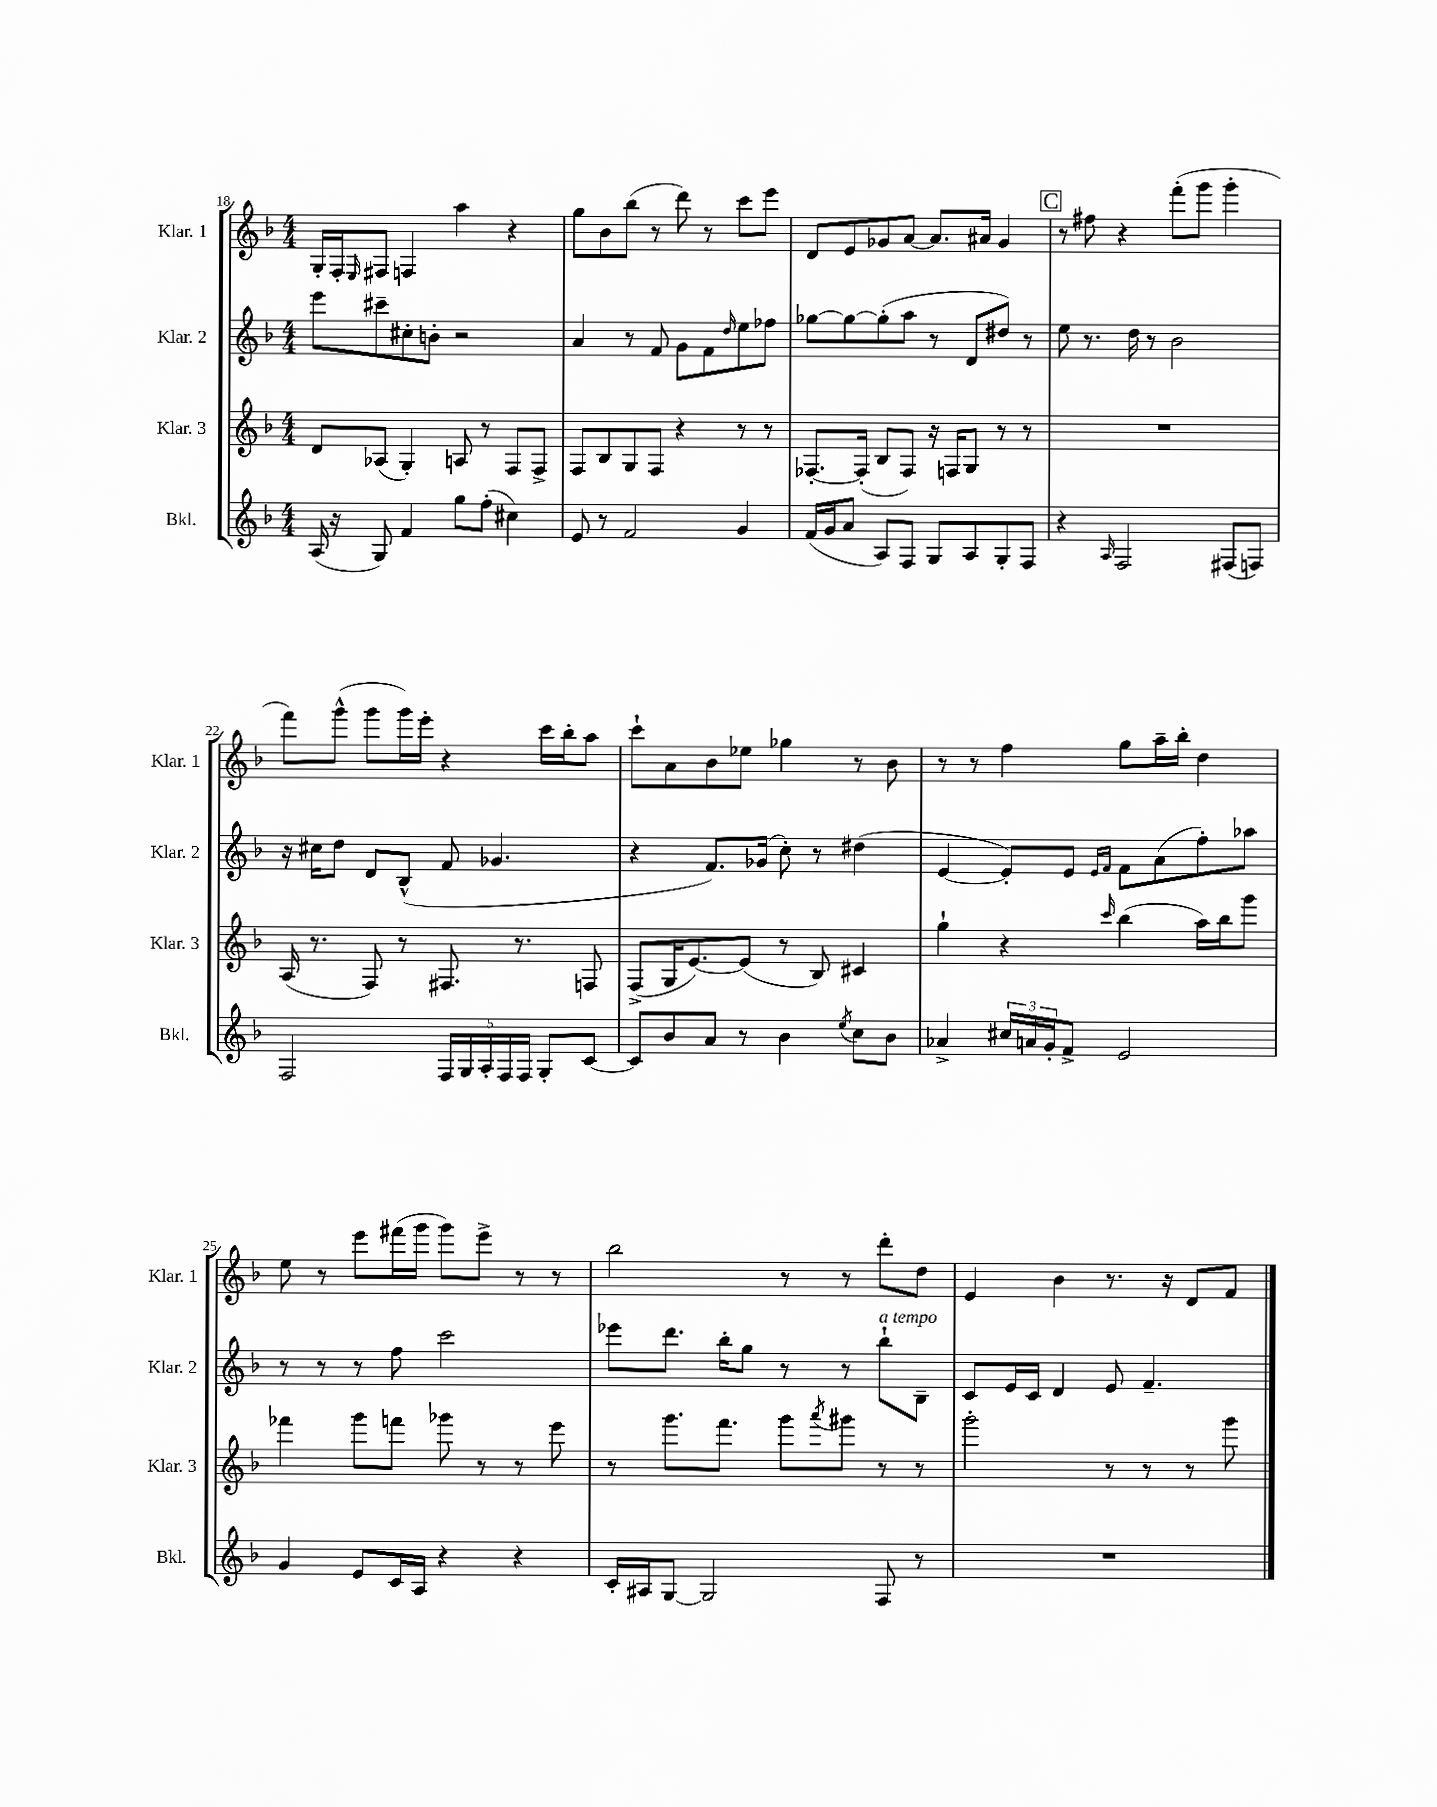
<<
\new StaffGroup <<
\new Staff = "s0" \with { instrumentName = "Klar. 1" shortInstrumentName = "Klar. 1" } {
    \clef treble \key f \major \numericTimeSignature \time 4/4
    g16-. f16-. \grace { e16 } fis8 f4 a''4 r4 |
    g''8 bes'8 bes''8( r8 d'''8) r8 c'''8 e'''8 |
    d'8 e'8 ges'8 a'8~ a'8. ais'16 ges'4 |
    \mark \markup { \box "C" } r8 fis''8 r4 f'''8-.( g'''8 g'''4-. |
    f'''8) g'''8-^( g'''8 g'''16) e'''16-. r4 c'''16 bes''16-. a''8 |
    c'''8-! a'8 bes'8 ees''8 ges''4 r8 bes'8 |
    r8 r8 f''4 g''8 a''16-- bes''16-. d''4 |
    e''8 r8 e'''8 fis'''16( g'''16 g'''8) e'''8-> r8 r8 |
    bes''2 r8 r8 d'''8-. d''8 |
    e'4 bes'4 r8. r16 d'8 f'8 \bar "|." |
}
\new Staff = "s1" \with { instrumentName = "Klar. 2" shortInstrumentName = "Klar. 2" } {
    \clef treble \key f \major \numericTimeSignature \time 4/4
    e'''8 cis'''8-- cis''8-. b'8-. r2 |
    a'4 r8 f'8 g'8 f'8 \grace { d''16 } e''8 fes''8 |
    ges''8~ ges''8~ ges''8-.( a''8 r8 d'8 dis''8) r8 |
    \mark \markup { \box "C" } e''8 r8. d''16 r8 bes'2 |
    r16 cis''16 d''8 d'8 bes8-^( f'8 ges'4. |
    r4 f'8.) ges'16( c''8-.) r8 dis''4( |
    e'4~ e'8-.) e'8 \grace { e'16 f'16 } f'8 a'8( f''8-.) aes''8 |
    r8 r8 r8 f''8 c'''2 |
    ees'''8 d'''8. bes''16-. g''8 r8 r8 bes''8-!^\markup { \italic "a tempo" } bes8-- |
    c'8 e'16 c'16 d'4 e'8 f'4.-- \bar "|." |
}
\new Staff = "s2" \with { instrumentName = "Klar. 3" shortInstrumentName = "Klar. 3" } {
    \clef treble \key f \major \numericTimeSignature \time 4/4
    d'8 aes8( g4-.) a8 r8 f8 f8-> |
    f8 bes8 g8 f8 r4 r8 r8 |
    fes8.~-. fes16-.( bes8 fes8) r16 f16 g8 r8 r8 |
    \mark \markup { \box "C" } R1 |
    a16( r8. f8) r8 fis8. r8. f8 |
    f8->( g16 e'8.~) e'8( r8 bes8) cis'4 |
    g''4-! r4 \grace { c'''16 } bes''4( a''16) bes''16 g'''8 |
    fes'''4 g'''8 f'''8 ges'''8 r8 r8 e'''8 |
    r8 g'''8. f'''8. g'''8 \acciaccatura { a'''8 } gis'''8 r8 r8 |
    g'''2-. r8 r8 r8 g'''8 \bar "|." |
}
\new Staff = "s3" \with { instrumentName = "Bkl." shortInstrumentName = "Bkl." } {
    \clef treble \key f \major \numericTimeSignature \time 4/4
    a16( r16 g8) f'4 g''8 f''8-.( cis''4) |
    e'8 r8 f'2 g'4 |
    f'16( g'16 a'8 a8) f8 g8 a8 g8-. f8 |
    \mark \markup { \box "C" } r4 \grace { a16 } f2 fis8( f8) |
    f2 \tuplet 5/4 { f16 g16 a16-. f16 f16 } g8-. c'8~ |
    c'8 bes'8 a'8 r8 bes'4 \acciaccatura { e''8 } c''8 bes'8 |
    aes'4-> \tuplet 3/2 { cis''16 a'16 g'16-. } f'8-> e'2 |
    g'4 e'8 c'16 a16 r4 r4 |
    c'16-. ais16 g8~ g2 f8 r8 |
    R1 \bar "|." |
}
>>
>>
\layout { \context { \Score currentBarNumber = #18 } }
